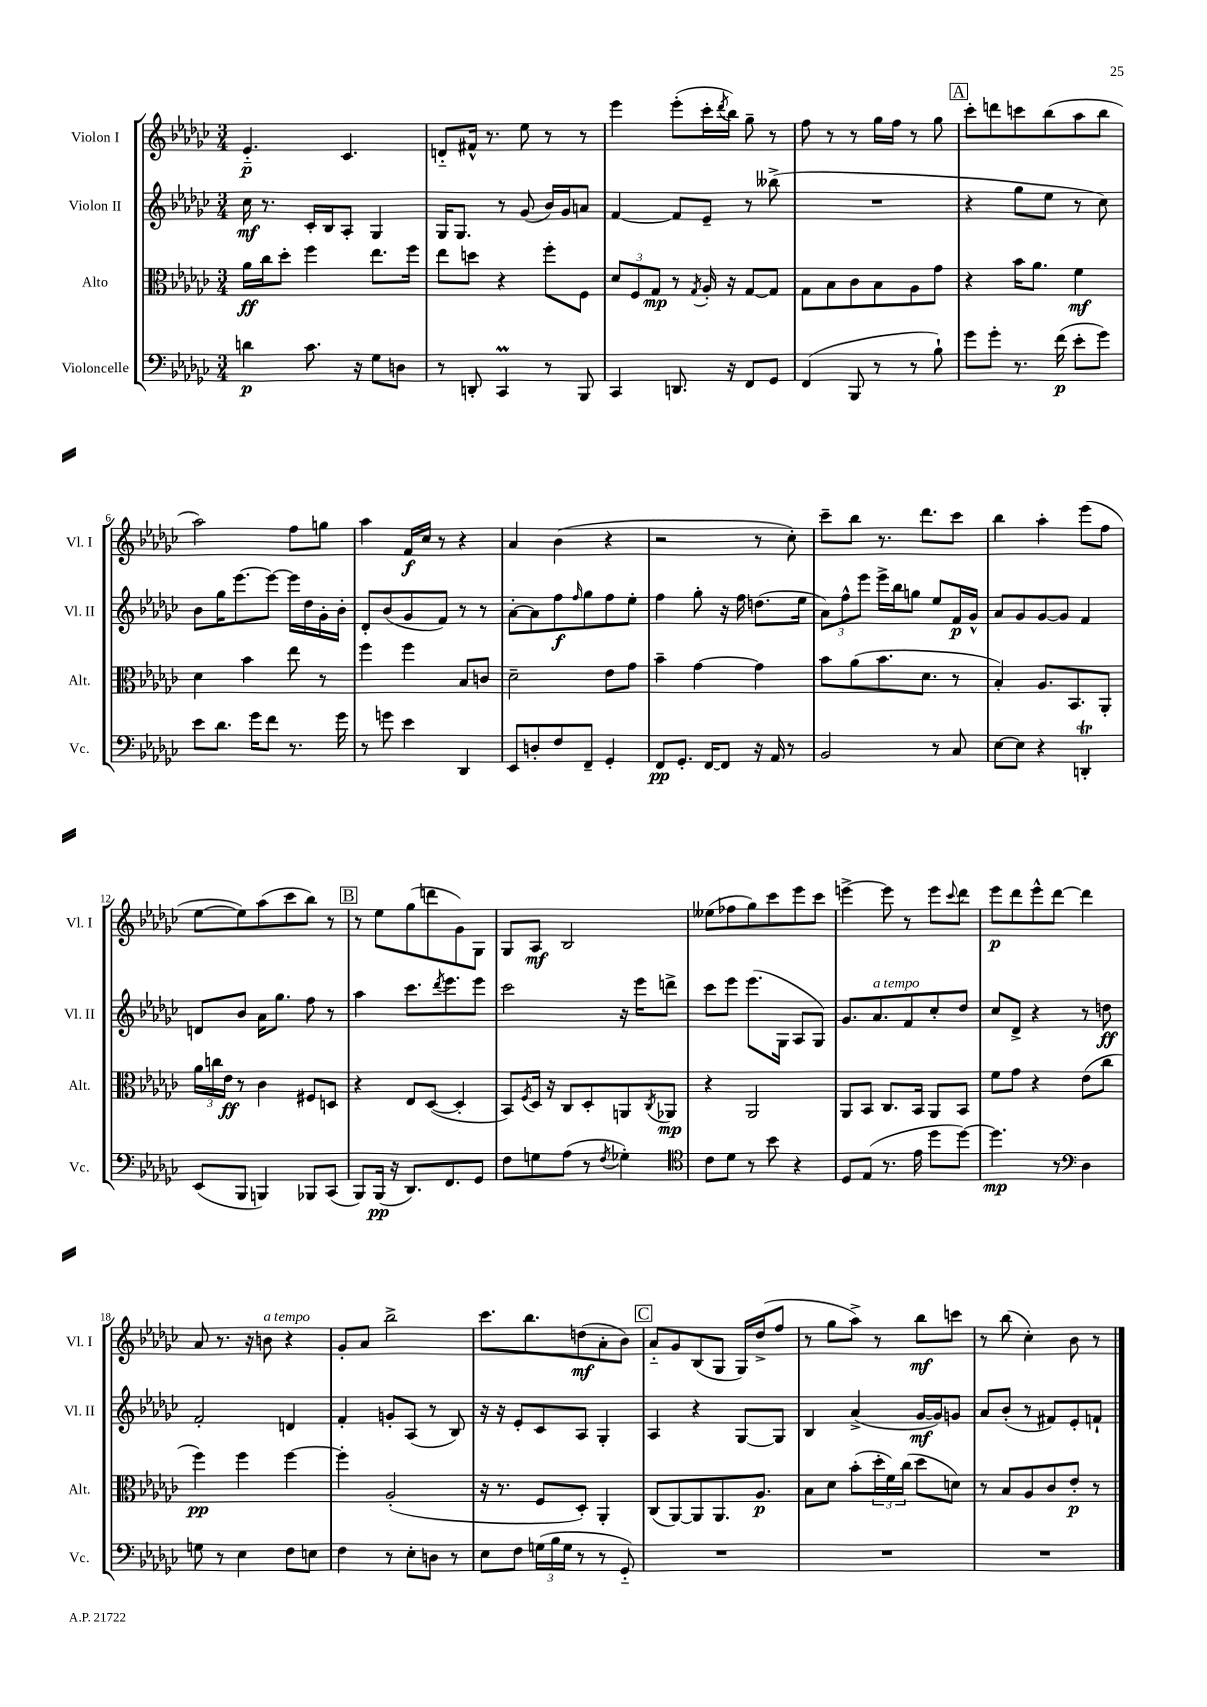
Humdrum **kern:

**kern	**kern	**kern	**kern
*staff4	*staff3	*staff2	*staff1
*clefF4	*clefC3	*clefG2	*clefG2
*k[b-e-a-d-g-c-]	*k[b-e-a-d-g-c-]	*k[b-e-a-d-g-c-]	*k[b-e-a-d-g-c-]
*M3/4	*M3/4	*M3/4	*M3/4
4d	16a-	16cc-	4.e-'~
.	16cc-	8.r	.
.	8dd-'	.	.
8.c-	4ff	16c-'	.
.	.	16B-	.
.	.	8A-'	4.c-
16r	.	.	.
8G-	8.ee-	4G-	.
8D	.	.	.
.	16ff	.	.
=	=	=	=
8r	8ee-	16G-	8d'~
.	.	8.G-	.
8DD'	8dd	.	16f#^^
.	.	.	8.r
4CC-	4r	8r	.
.	.	(8g-	8ee-
8r	8ff'	16b-)	8r
.	.	16g-	.
8BBB-	8F	8a	8r
=	=	=	=
4CC-	12d-	[4f	4eee-
.	12F	.	.
.	12G-	.	.
8.DD	8r	8f]	(8eee-'
.	8qG-	.	.
.	16A-'	8e-~	16ccc-'
.	.	.	8qddd-
16r	16r	.	16bb-)
8FF	[8G-	8r	8gg-~
8GG-	8G-]	(8bb--^	8r
=	=	=	=
(4FF	8G-	2.r	8ff
.	8B-	.	8r
8BBB-	8c-	.	8r
8r	8B-	.	16gg-
.	.	.	16ff
8r	8A-	.	8r
8B-`)	8g-	.	8gg-
=	=	=	=
8g-	4r	4r	8ccc-'
8g-'	.	.	8ddd
8.r	16b-	8gg-	8ccc
.	8.a-	.	.
.	.	8ee-	(8bb-
(16f	.	.	.
8e-'	4f	8r	8aa-
8g-)	.	8cc-)	8bb-
=	=	=	=
8e-	4d-	8b-	2aa-)
8.d-	.	16gg-	.
.	.	[8.eee-	.
.	4b-	.	.
16g-	.	.	.
8f	.	8eee-_	.
8.r	8ee-	16eee-]	8ff
.	.	16dd-	.
.	8r	16g-'	8gg
16g-	.	16b-'	.
=	=	=	=
8r	4ff	8d-'	4aa-
8g	.	(8b-	.
4e-	4ff	8g-	16f
.	.	.	16cc-
.	.	8f)	8r
4DD-	8B-	8r	4r
.	8c	8r	.
=	=	=	=
8EE-	2d-~	[8a-'	4a-
8D'	.	8a-]	.
8F	.	8ff	(4b-
.	.	16qqff	.
8FF~	.	8gg-	.
4GG-'	8e-	8ff	4r
.	8g-	8ee-'	.
=	=	=	=
8FF	4b-~	4ff	2r
8.GG-'	.	.	.
.	[4g-	8gg-'	.
[16FF	.	.	.
8FF]	.	16r	.
.	.	16ff	.
16r	4g-]	(8.dd	8r
16AA-	.	.	.
8r	.	.	8cc-')
.	.	16ee-	.
=	=	=	=
2BB-	8b-	12a-)	8ccc-~
.	.	12ff^^	.
.	(8a-	.	8bb-
.	.	12eee-	.
.	8.b-	16eee-^	8.r
.	.	16bb-	.
.	.	8gg	.
.	8.d-	.	8.ddd-
8r	.	8ee-	.
8C-	8r	16f	8ccc-
.	.	16g-^^	.
=	=	=	=
[8E-	4B-')	8a-	4bb-
8E-]	.	8g-	.
4r	8.A-	[8g-	4aa-'
.	.	8g-]	.
.	8.BB-	.	.
4DD'	.	4f	(8eee-
.	8AA-'	.	8ff
=	=	=	=
(8EE-	24a-	8d	[8ee-
.	24cc	.	.
.	24e-	.	.
8BBB-	8r	8b-	8ee-])
4BBB)	4c-	16a-	(8aa-
.	.	8.gg-	.
.	.	.	8ccc-
8BBB-	8F#	8ff	8bb-)
(8CC-	8D	8r	8r
=	=	=	=
8BBB-)	4r	4aa-	8r
(16BBB-	.	.	8ee-
16r	.	.	.
8.DD-)	8E-	8.ccc-	(8gg-
.	([8D-	.	8ddd
.	.	8qddd-	.
8.FF	.	8.eee-	.
.	4D-']	.	8g-)
8GG-	.	8eee-	8G-
=	=	=	=
8F	8BB-)	2ccc-	8G-
.	8qF	.	.
8G	16D-	.	8A-
.	16r	.	.
(8A-	8C-	.	2B-
8r	8D-'	.	.
8qF	.	.	.
4G-')	8AA	16r	.
.	.	16eee-	.
.	8qC-	.	.
.	8AA-	8ddd^	.
=	=	=	=
*clefC4	*	*	*
8c-	4r	8ccc-	(8ee--
8d-	.	8eee-	8ff-
8r	2AA-	(8.eee-	8gg-)
8b-	.	.	8ccc-
.	.	16G-	.
4r	.	8A-	8eee-
.	.	8G-)	8ccc-
=	=	=	=
8D-	8AA-	8.g-	[4eee^
(8E-	8BB-	.	.
.	.	8.a-	.
8.r	8.C-	.	8eee]
.	.	8f	8r
16e-	16BB-	.	.
8dd-	8AA-	8cc-'	8eee
.	.	.	8qqccc-
[8dd-)	8BB-	8dd-	8ddd-
=	=	=	=
4.dd-]	8f	8cc-	8eee-
.	8g-	8d-^	8ddd-
.	4r	4r	8eee-^^
8r	.	.	[8ddd-
*clefF4	*	*	*
4D-	(8e-	8r	4ddd-]
.	8cc-	8dd	.
=	=	=	=
8G	4ff)	2f'	8a-
8r	.	.	8.r
4E-	4ff	.	.
.	.	.	16r
.	.	.	8b
8F	[4ff	4d	4r
8E	.	.	.
=	=	=	=
4F	4ff']	4f'	8g-'
.	.	.	8a-
8r	(2A-'	8g'	2bb-^
8E-'	.	(8A-	.
8D	.	8r	.
8r	.	8B-)	.
=	=	=	=
8E-	16r	16r	8.ccc-
.	8.r	16r	.
8F	.	8e-'	.
.	.	.	8.bb-
(24G	8F	8c-	.
24B-	.	.	.
24G	.	.	.
8r	8D-')	8A-	(8dd
8r	4AA-'	4G-'	8a-'
8GG-'~)	.	.	8b-)
=	=	=	=
2.r	(8C-	4A-	8a-'~
.	[8AA-)	.	8g-
.	8AA-]	4r	(8B-
.	8.AA-	.	8G-
.	.	[8G-	16G-)
.	8.A-	.	(16dd-^
.	.	8G-]	8ff
=	=	=	=
2.r	8B-	4B-	8r
.	8d-	.	8gg-
.	(8b-'	(4a-^	8aa-^)
.	24dd-'	.	8r
.	24f)	.	.
.	(24cc-	.	.
.	8dd-	[16g-	8bb-
.	.	16g-])	.
.	8d)	8g	8ccc
=	=	=	=
2.r	8r	8a-	8r
.	8B-	(8b-'	(8bb-
.	8A-	8r	4cc-')
.	8c-	8f#)	.
.	8e-'	8e-'	8b-
.	8r	8f`	8r
==	==	==	==
*-	*-	*-	*-
